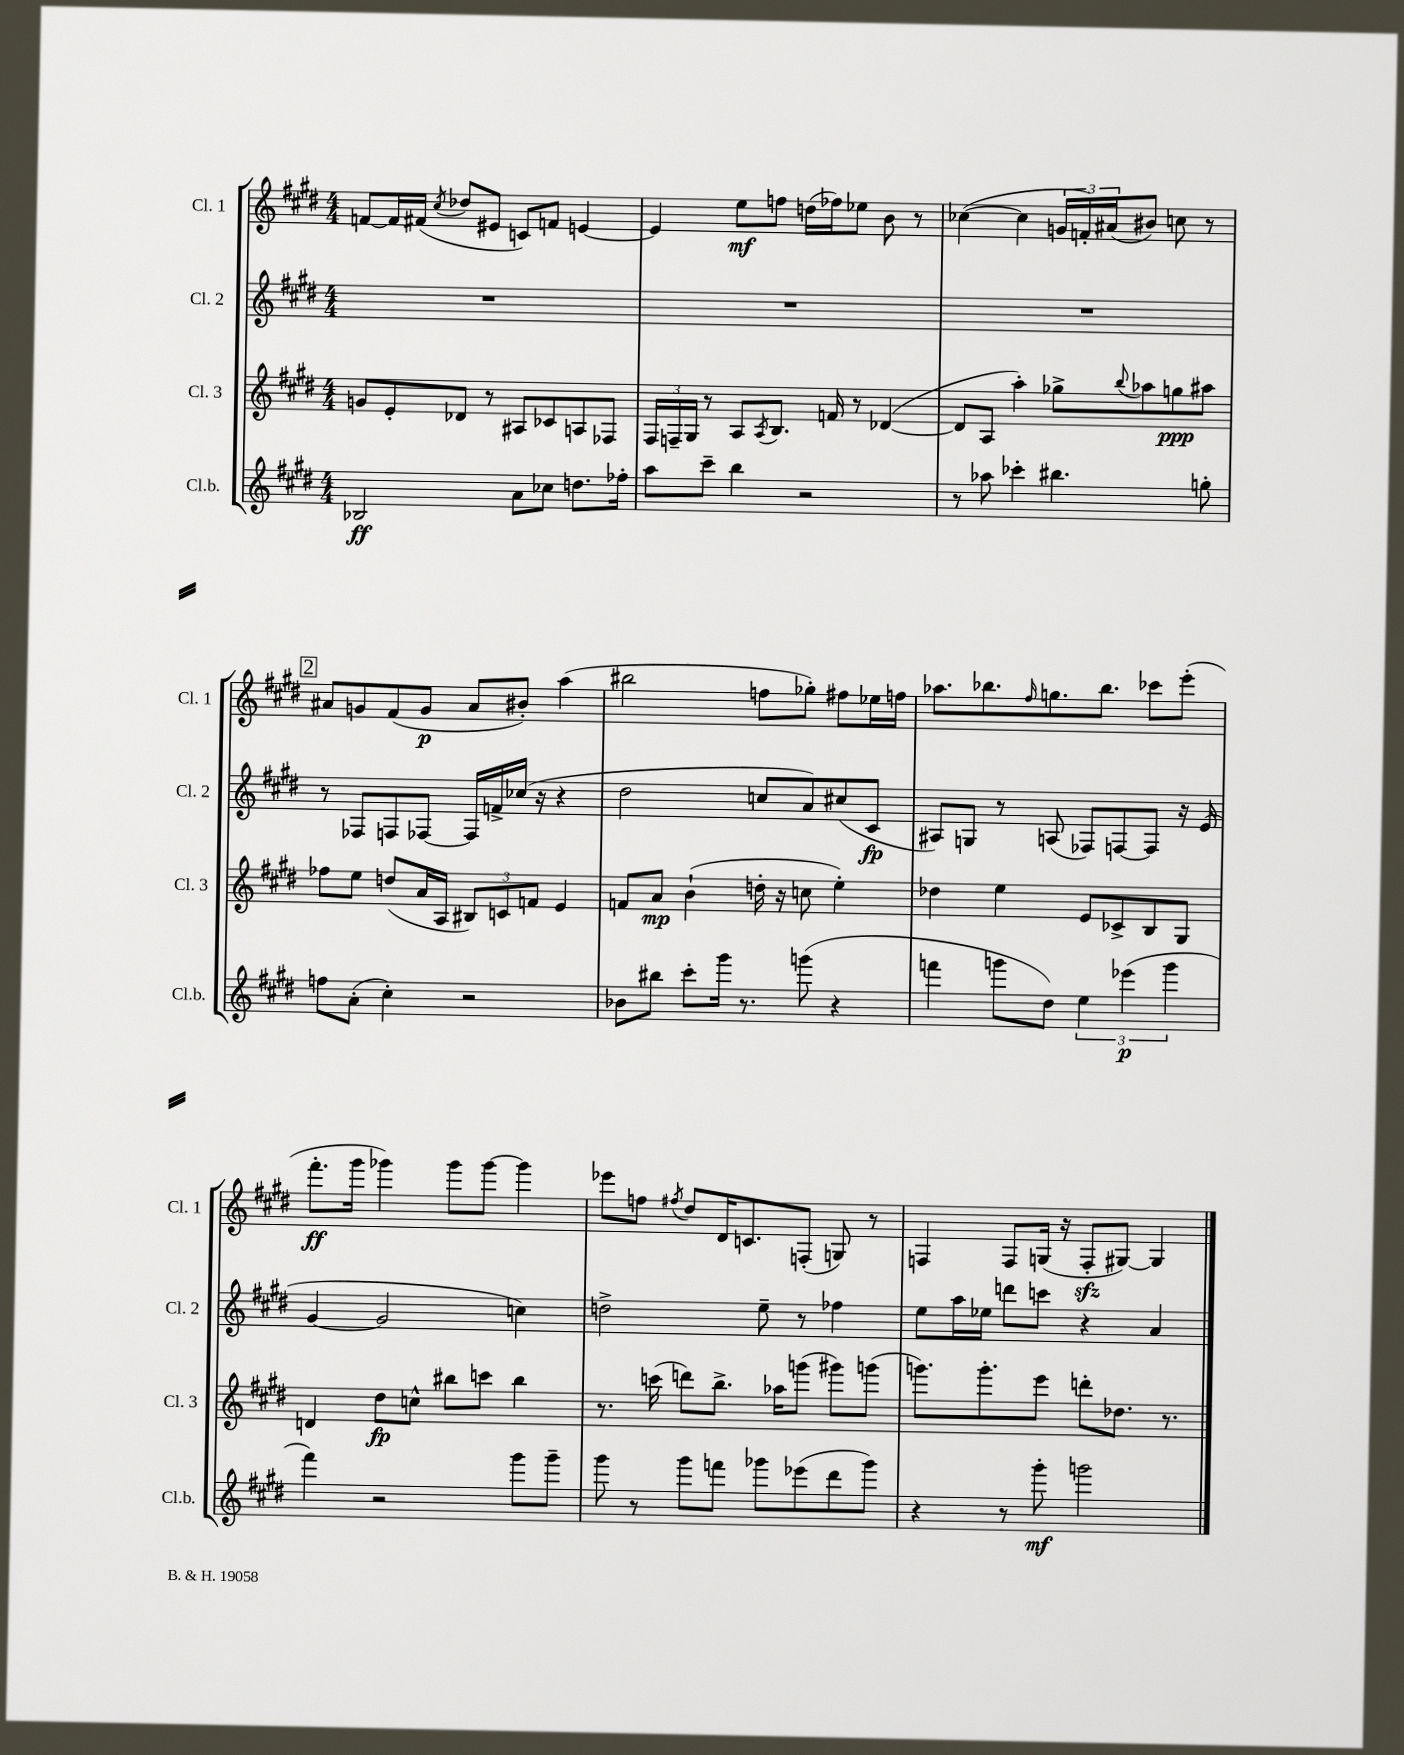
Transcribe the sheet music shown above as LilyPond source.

<<
\new StaffGroup <<
\new Staff = "s0" \with { instrumentName = "Cl. 1" shortInstrumentName = "Cl. 1" } {
    \clef treble \key e \major \numericTimeSignature \time 4/4
    f'8~ f'16 fis'16( \acciaccatura { cis''8 } des''8 eis'8 c'8) f'8 e'4~ |
    e'4 e''8\mf f''8 d''16( fes''16) ees''8 b'8 r8 |
    ces''4~( ces''4 \tuplet 3/2 { g'16 f'16-.) ais'16( } bis'8) c''8 r8 |
    \mark \markup { \box "2" } ais'8 g'8 fis'8( g'8\p ais'8 bis'8-.) a''4( |
    bis''2 f''8 ges''8-.) fis''8 ees''16 f''16 |
    aes''8. bes''8. \grace { fis''16 } g''8. bes''8. ces'''8 e'''8-.( |
    fis'''8.-.\ff gis'''16 ges'''4) ges'''8 ges'''8~ ges'''4 |
    ees'''8 f''8 \acciaccatura { fis''8 } dis''8 dis'16 c'8. f8-.( g8) r8 |
    f4 f8 g16( r16 f8-.\sfz gis8~) gis4 \bar "|." |
}
\new Staff = "s1" \with { instrumentName = "Cl. 2" shortInstrumentName = "Cl. 2" } {
    \clef treble \key e \major \numericTimeSignature \time 4/4
    R1 |
    R1 |
    R1 |
    \mark \markup { \box "2" } r8 fes8 f8 fes8~ fes16 f'16-> ces''16( r16 r4 |
    dis''2 c''8 a'8) cis''8( cis'8\fp |
    ais8) g8 r8 a8( fes8) f8~ f8 r16 e'16( |
    gis'4~ gis'2 c''4) |
    d''2-> e''8-- r8 fes''4 |
    e''8 a''16 ees''16 d'''8 c'''8 r4 a'4 \bar "|." |
}
\new Staff = "s2" \with { instrumentName = "Cl. 3" shortInstrumentName = "Cl. 3" } {
    \clef treble \key e \major \numericTimeSignature \time 4/4
    g'8 e'8-. des'8 r8 ais8 ces'8 a8 fes8 |
    \tuplet 3/2 { fis16 f16-- gis16 } r8 a8 \acciaccatura { a8 } b8. f'16 r8 des'4~( |
    des'8 a8 a''4-.) ges''8-> \appoggiatura { b''8 } aes''8 g''8\ppp ais''8 |
    \mark \markup { \box "2" } fes''8 e''8 d''8( a'16 a16 \tuplet 3/2 { bis8) c'8 f'8 } e'4 |
    f'8 a'8\mp b'4-!( d''16-. r16 c''8 e''4-.) |
    des''4 e''4 e'8 ces'8-> b8 gis8 |
    d'4 dis''8\fp c''8-^ bis''8 c'''8 bis''4 |
    r8. c'''16( d'''8) b''8.-> aes''16 g'''8( gis'''8) g'''8( |
    g'''8.) g'''8.-. e'''8 d'''8-. des''8. r8. \bar "|." |
}
\new Staff = "s3" \with { instrumentName = "Cl.b." shortInstrumentName = "Cl.b." } {
    \clef treble \key e \major \numericTimeSignature \time 4/4
    bes2\ff a'8 ces''8 d''8. fes''16-. |
    a''8 cis'''8-- b''4 r2 |
    r8 aes''8 ces'''4-. bis''4. g''8-. |
    \mark \markup { \box "2" } f''8 a'8-.( cis''4-.) r2 |
    bes'8 bis''8 cis'''8-. gis'''16 r8. g'''8( r4 |
    f'''4 g'''8 dis''8) \tuplet 3/2 { e''4 ees'''4\p( g'''4 } |
    fis'''4) r2 gis'''8 gis'''8-- |
    gis'''8 r8 gis'''8 f'''8 ges'''8 ees'''8( dis'''8 ges'''8) |
    r4 r8 gis'''8-.\mf g'''2 \bar "|." |
}
>>
>>
\layout { \context { \Score \remove "Bar_number_engraver" } }
